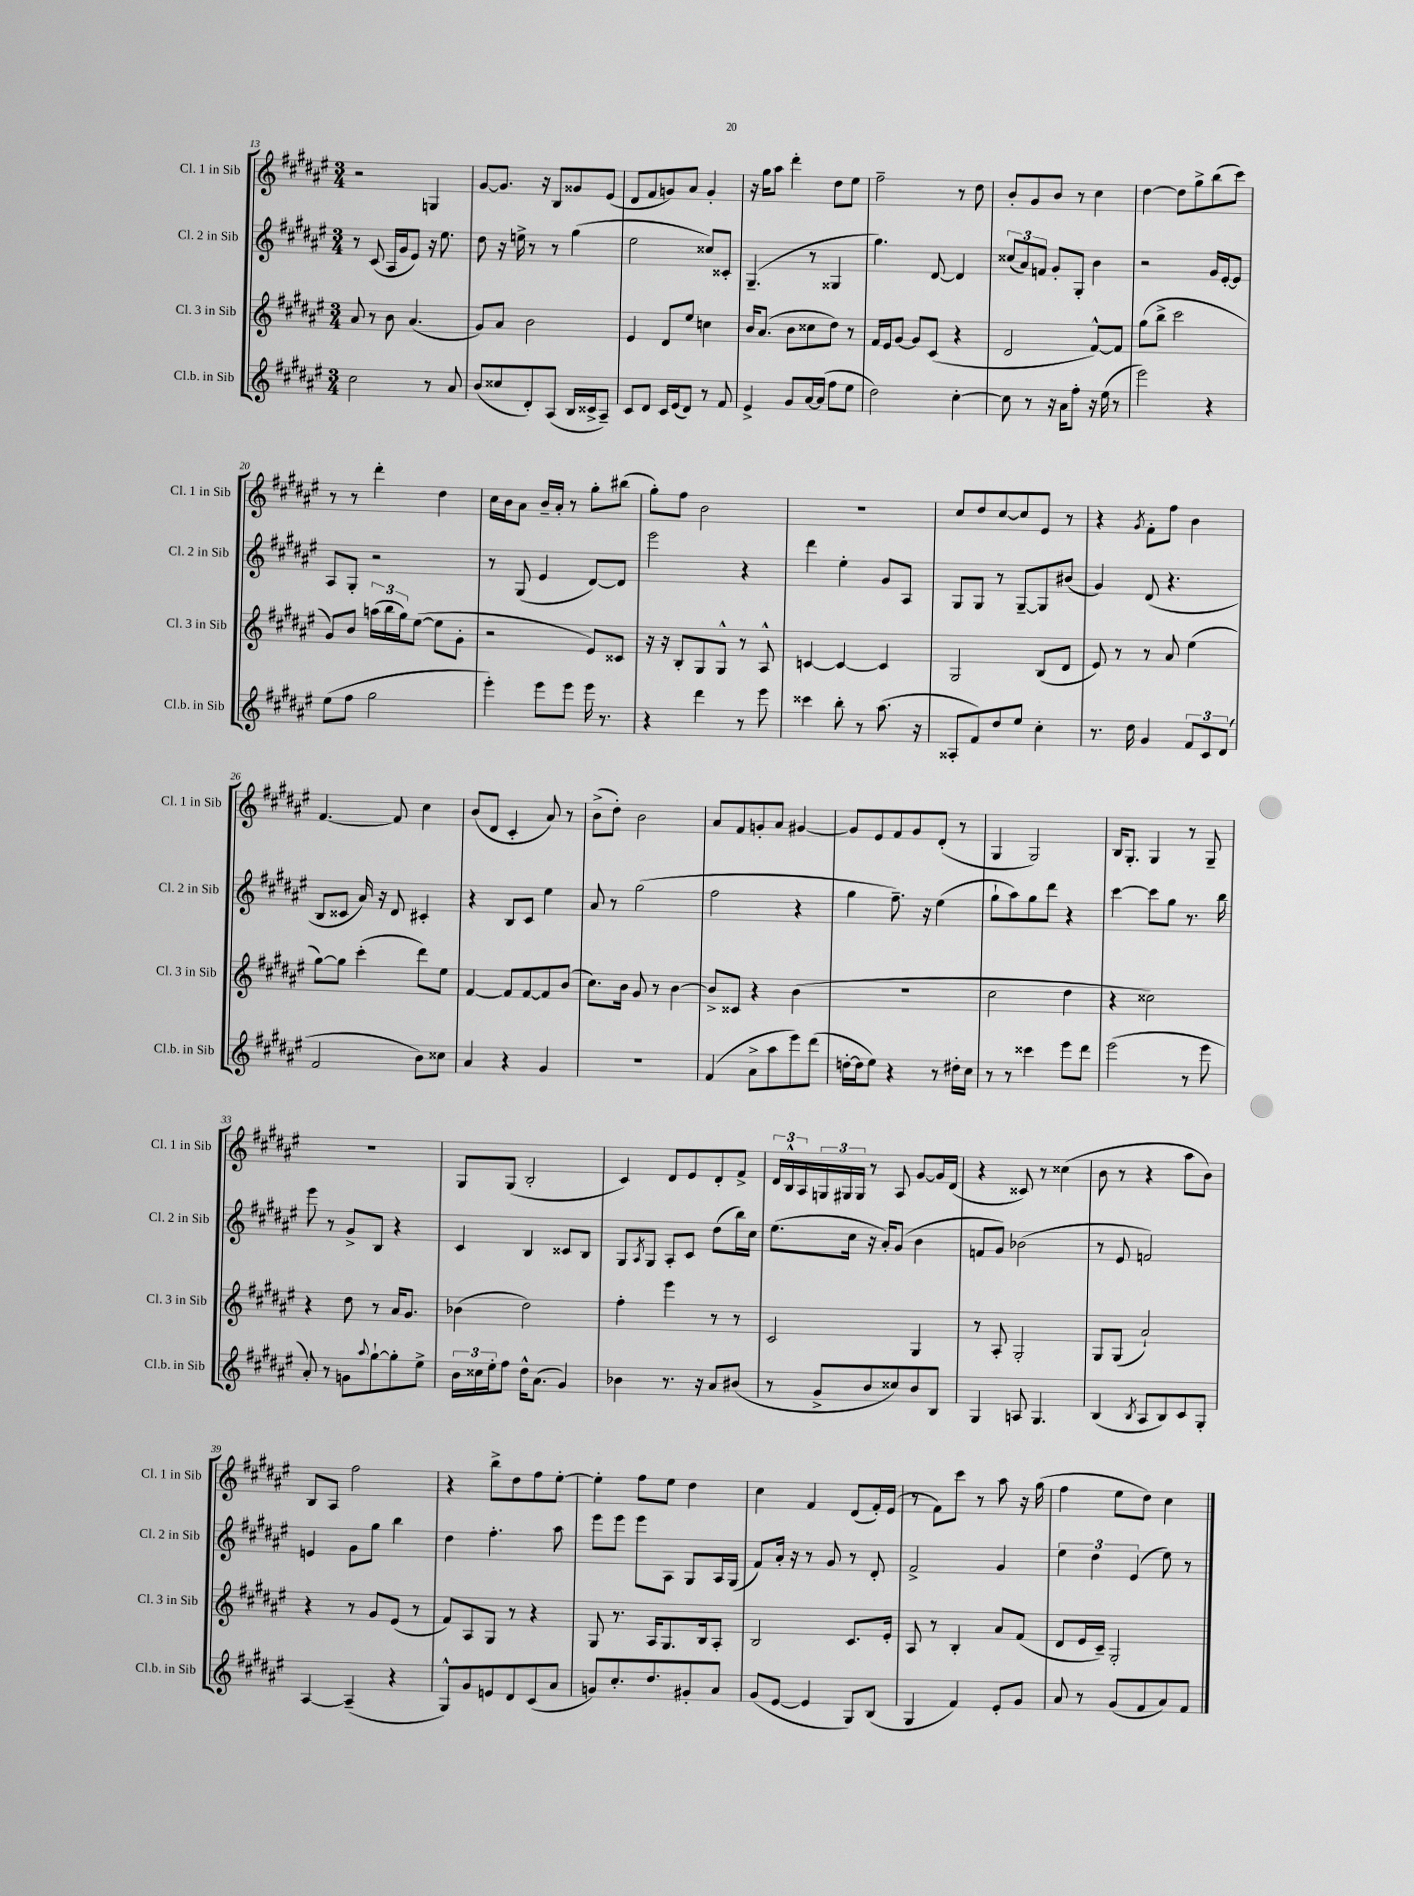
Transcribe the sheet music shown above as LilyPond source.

<<
\new StaffGroup <<
\new Staff = "s0" \with { instrumentName = "Cl. 1 in Sib" shortInstrumentName = "Cl. 1 in Sib" } {
    \clef treble \key fis \major \numericTimeSignature \time 3/4
    r2 g4 |
    gis'8~ gis'8. r16 b8 gisis'8 eis'8( |
    dis'8 fis'8 g'8) ais'8 g'4-. |
    r16 gis''16 ais''8 dis'''4-. dis''8 eis''8 |
    fis''2-- r8 dis''8 |
    b'8-. gis'8 b'8 r8 cis''4 |
    dis''4~ dis''8 gis''8-> b''8( cis'''8) |
    r8 r8 dis'''4-. dis''4 |
    cis''16 b'16 ais'8 b'16-- ais'16-. r8 gis''8-. bis''8( |
    gis''8-.) fis''8 b'2 |
    R2. |
    cis''8 dis''8 cis''8~ cis''8 eis'8 r8 |
    r4 \acciaccatura { gis'8 } fis'8-. fis''8 b'4 |
    fis'4.~ fis'8 cis''4 |
    b'8( dis'8 cis'4-. ais'8) r8 |
    b'8->( dis''8-.) b'2 |
    ais'8 fis'8 g'8-. ais'8 gis'4~ |
    gis'8 eis'8 fis'8 gis'8 dis'8-.( r8 |
    gis4 gis2) |
    b16 gis8.-. gis4 r8 gis8-- |
    R2. |
    gis8 gis8( b2-. |
    cis'4) dis'8 eis'8 dis'8-. fis'8-> |
    \tuplet 3/2 { dis'16 b16-^ ais16 } \tuplet 3/2 { g16 gis16 gis16 } r8 ais8 gis'8~ gis'16 dis'16( |
    r4 cisis'8) r8 cisis''4( |
    b'8 r8 r4 ais''8 b'8) |
    b8 ais8 fis''2 |
    r4 b''8-> dis''8 fis''8 eis''8~-. |
    eis''4-. fis''8 eis''8 dis''4 |
    cis''4 fis'4 dis'8( fis'16-.) eis'16( |
    r8 fis'8) cis'''8 r8 ais''8 r16 gis''16( |
    fis''4 eis''8 dis''8) cis''4 \bar "|." |
}
\new Staff = "s1" \with { instrumentName = "Cl. 2 in Sib" shortInstrumentName = "Cl. 2 in Sib" } {
    \clef treble \key fis \major \numericTimeSignature \time 3/4
    r8 cis'8( ais16 gis'16 eis'8) r16 eis''8. |
    dis''8 r16 e''16-> r8 r8 gis''4( |
    eis''2 cisis''8) cisis'8-. |
    gis4.--( r8 gisis4 |
    gis''4.) dis'8~ dis'4 |
    \tuplet 3/2 { cisis''8( ais'8) f'8 } gis'8-. gis8-. b'4 |
    r2 gis'16 eis'16~-. eis'8 |
    ais8 gis8-. r2 |
    r8 gis8( eis'4 dis'8~) dis'8 |
    eis'''2 r4 |
    dis'''4 eis''4-. gis'8 ais8 |
    gis8 gis8 r8 gis8~-- gis8 bis'8( |
    gis'4) dis'8( r4. |
    b8 cisis'8 ais'16) r16 dis'8 cis'4-. |
    r4 b8 cis'8 eis''4 |
    ais'8 r8 gis''2( |
    fis''2 r4 |
    gis''4 fis''8.--) r16 eis''4( |
    gis''8-! ais''8) gis''8 dis'''8 r4 |
    cis'''4~ cis'''8 gis''8 r8. b''16 |
    eis'''8 r8 gis'8-> b8 r4 |
    cis'4 b4 cisis'8 b8 |
    gis8 \acciaccatura { ais8 } gis8 ais8-. cis'8 dis''8( b''16) cis''16 |
    eis''8.( cis''16 r16 ais'16-.) gis'8( b'4 |
    f'8 gis'8) bes'2( |
    r8 eis'8 f'2) |
    e'4 gis'8 gis''8 b''4 |
    dis''4 fis''4.-. ais''8 |
    eis'''8 eis'''8 eis'''8 ais8 gis8 ais16 gis16( |
    fis'8) ais'16-. r16 r8 gis'8 r8 dis'8-. |
    fis'2-> gis'4 |
    \tuplet 3/2 { eis''4 dis''4 eis'4( } eis''8) r8 \bar "|." |
}
\new Staff = "s2" \with { instrumentName = "Cl. 3 in Sib" shortInstrumentName = "Cl. 3 in Sib" } {
    \clef treble \key fis \major \numericTimeSignature \time 3/4
    ais'8 r8 b'8 ais'4.( |
    gis'8) ais'8 b'2 |
    eis'4 dis'8 eis''8 c''4 |
    b'16 ais'8.( b'8 cisis''8 dis''8) r8 |
    fis'16 eis'16 gis'8~ gis'8 cis'8( r4 |
    dis'2 fis'8~-^) fis'8 |
    gis''8( b''8-> cis'''2 |
    gis'8) b'8 \tuplet 3/2 { a''16( b''16 gis''16) } eis''8~( eis''8 gis'8-. |
    r2 eis'8) cisis'8 |
    r16 r16 b8-. gis8 gis8-^ r8 ais8-^ |
    c'4~ c'4~ c'4 |
    gis2 b8( dis'8 |
    eis'8) r8 r8 ais'8 eis''4( |
    gis''8~) gis''8 cis'''4-.( dis'''8) eis''8 |
    fis'4~ fis'8 fis'8~ fis'8 b'8( |
    cis''8.) b'16 gis'8 r8 b'4~ |
    b'8-> cisis'8 r4 b'4( |
    R2. |
    cis''2 dis''4 |
    r4 cisis''2) |
    r4 dis''8 r8 ais'16 gis'8. |
    bes'4( dis''2) |
    fis''4-. eis'''4 r8 r8 |
    cis'2 gis4 |
    r8 ais8-. gis2-. |
    gis8 gis8( ais'2-!) |
    r4 r8 gis'8 eis'8( r8 |
    fis'8) ais8 gis8 r8 r4 |
    gis8 r8. ais16 gis8. b16 ais8-. |
    b2 cis'8. eis'16-. |
    ais8 r8 b4-. ais'8 fis'8( |
    dis'8 eis'16 cis'16--) gis2-. \bar "|." |
}
\new Staff = "s3" \with { instrumentName = "Cl.b. in Sib" shortInstrumentName = "Cl.b. in Sib" } {
    \clef treble \key fis \major \numericTimeSignature \time 3/4
    cis''2 r8 ais'8 |
    b'8( cisis''8 dis'8-.) ais8( b16 cisis'16-> ais8--) |
    cis'8 dis'8 cis'16 eis'16( dis'8) r8 fis'8 |
    eis'4-> gis'8 ais'16~ ais'16( fis''8 eis''8 |
    dis''2) cis''4~-. |
    cis''8 r8 r16 ais'16 fis''8-. r16 eis''16( r8 |
    eis'''2) r4 |
    eis''8( fis''8 gis''2 |
    eis'''4-.) eis'''8 eis'''8 eis'''16 r8. |
    r4 dis'''4 r8 eis'''8 |
    cisis'''4 b''8-. r8 ais''8.( r16 |
    aisis8-. fis'8) dis''8 eis''8 cis''4-. |
    r8. dis''16 gis'4 \tuplet 3/2 { fis'8 cis'8 dis'8( } |
    fis'2 b'8) cisis''8 |
    ais'4 r4 gis'4 |
    R2. |
    fis'4( ais'8-> ais''8 eis'''8) dis'''8( |
    d''16~-. d''16 eis''8) r4 r8 dis''16-. cis''16 |
    r8 r8 cisis'''4 eis'''8 dis'''8 |
    eis'''2( r8 eis'''8 |
    ais'8-.) r8 g'8 \appoggiatura { ais''8 } gis''8~-! gis''8-. eis''8-> |
    \tuplet 3/2 { b'16 cisis''16 eis''16-. } fis''8 dis''16-^ ais'8.( gis'4) |
    bes'4 r8. r16 ais'8 bis'8( |
    r8 gis'8-> b'8 cisis''8) b'8 b8 |
    gis4 a8 gis4. |
    b4( \acciaccatura { b8 } ais8 b8) cis'8 gis8-. |
    ais4~ ais4--( r4 |
    gis8-^) gis'8 e'8 dis'8 cis'8( ais'8 |
    g'8) cis''8.-. dis''8. gis'8-. ais'8 |
    gis'8( eis'8~ eis'4 gis8) b8( |
    gis4 fis'4) eis'8-. gis'8 |
    ais'8 r8 gis'8( fis'8 ais'8) fis'8 \bar "|." |
}
>>
>>
\layout { \context { \Score currentBarNumber = #13 } }
